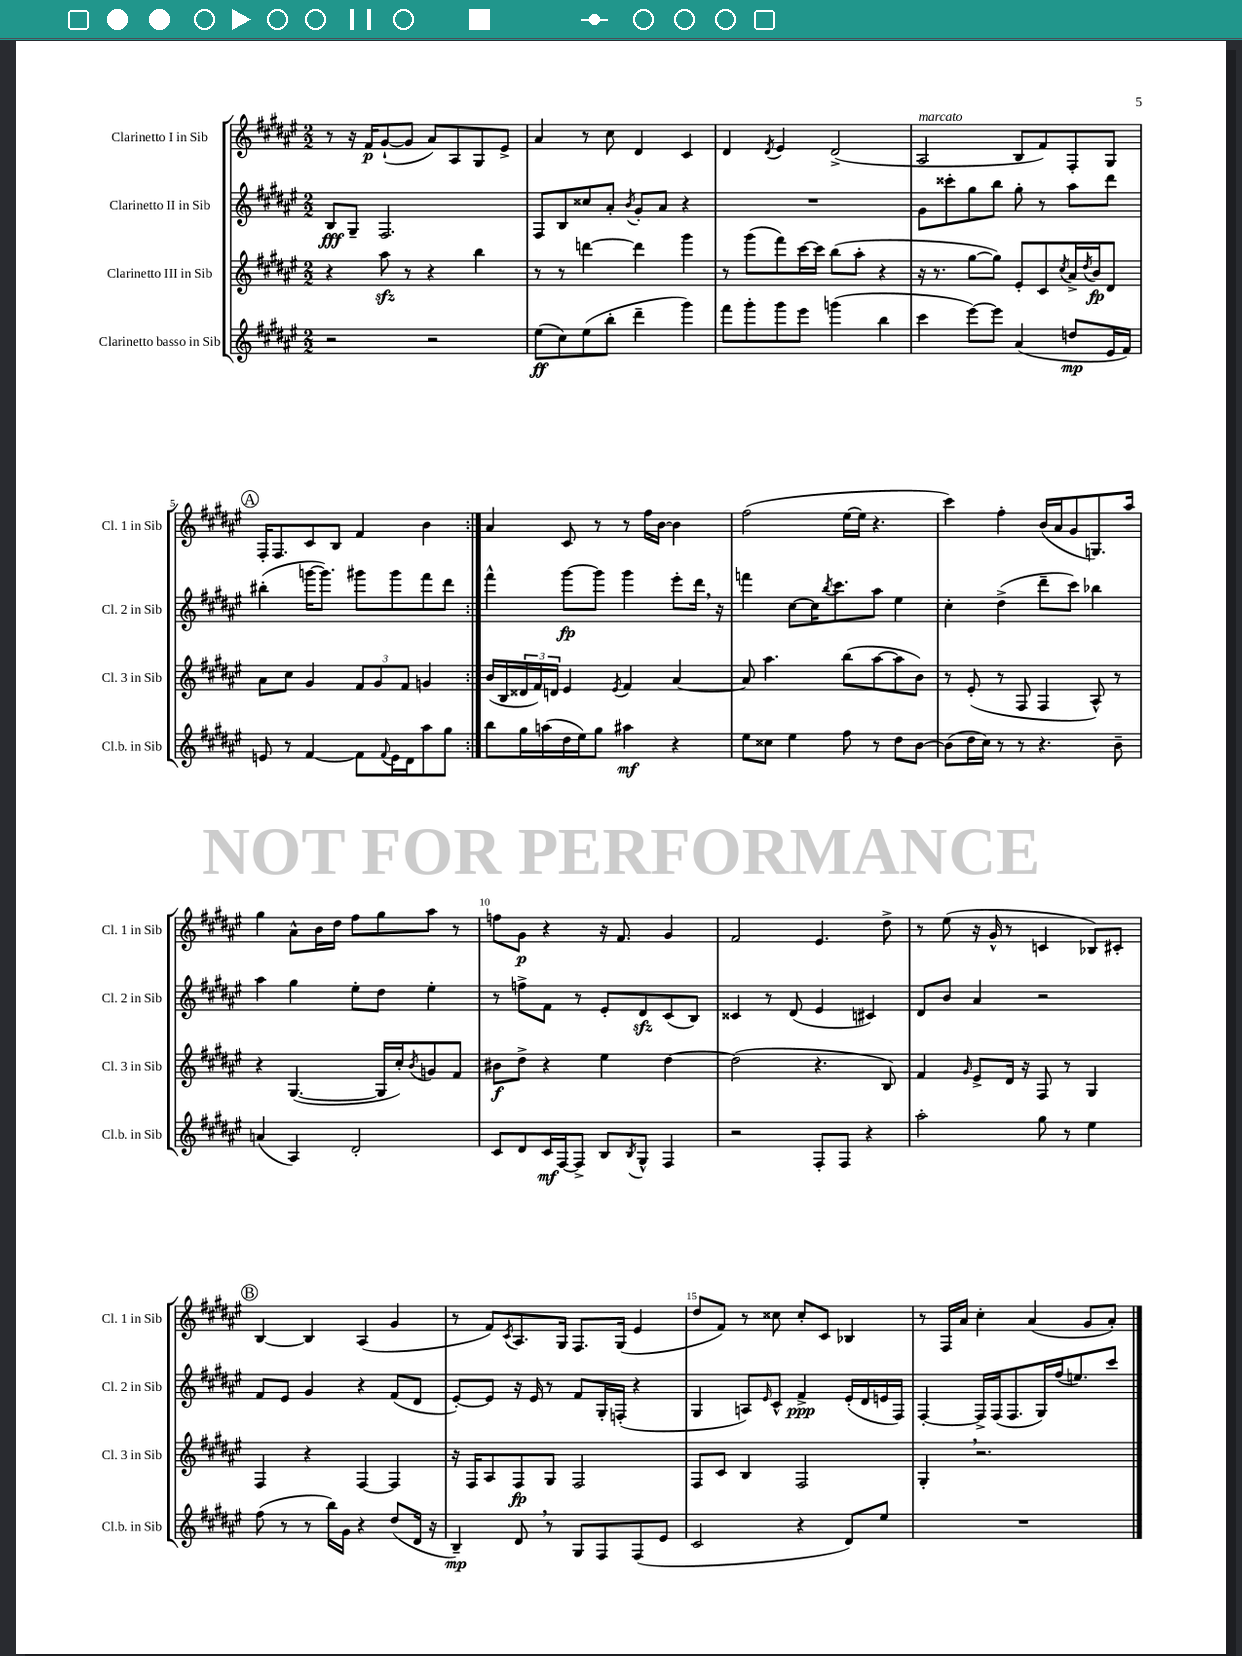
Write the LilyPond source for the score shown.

<<
\new StaffGroup <<
\new Staff = "s0" \with { instrumentName = "Clarinetto I in Sib" shortInstrumentName = "Cl. 1 in Sib" } {
    \clef treble \key fis \major \numericTimeSignature \time 2/2
    \repeat volta 2 { r8 r16 fis'16\p gis'8~-!( gis'8 ais'8) ais8 gis8 eis'8-> |
    ais'4 r8 cis''8 dis'4 cis'4 |
    dis'4 \acciaccatura { dis'8 } eis'4 dis'2->( |
    ais2^\markup { \italic "marcato" } b8 fis'8) fis8-. gis8 |
    \mark \markup { \circle "A" } fis16-. fis8. cis'8 b8 fis'4 b'4 | }
    ais'4 cis'8 r8 r8 fis''16 b'16~ b'4 |
    fis''2( eis''16~ eis''16 r4. |
    cis'''4) fis''4-. b'16( ais'16 gis'8 g8.) ais''16 |
    gis''4 ais'8-^ b'16 dis''16 fis''8 gis''8 ais''8 r8 |
    f''8 gis'8\p r4 r16 fis'8. gis'4 |
    fis'2 eis'4. dis''8-> |
    r8 eis''8( r16 gis'16-^ r8 c'4 bes8) cis'8-. |
    \mark \markup { \circle "B" } b4~ b4 ais4( gis'4 |
    r8 fis'8) \acciaccatura { cis'8 } ais8. gis16 fis8. gis16( eis'4 |
    dis''8 fis'8) r8 cisis''8 cisis''8-. cis'8 bes4 |
    r8 fis16 ais'16 cis''4-. ais'4( gis'8 ais'8-.) \bar "|." |
}
\new Staff = "s1" \with { instrumentName = "Clarinetto II in Sib" shortInstrumentName = "Cl. 2 in Sib" } {
    \clef treble \key fis \major \numericTimeSignature \time 2/2
    \repeat volta 2 { b8\fff gis8-- fis2. |
    fis8 b8 cisis''8 ais'8-. \acciaccatura { b'8 } gis'8-. ais'8 r4 |
    R1 |
    gis'8 cisis'''8-. gis''8 b''8 gis''8-. r8 ais''8 dis'''8 |
    \mark \markup { \circle "A" } bis''4-.( g'''16~ g'''8.) gis'''8 gis'''8 fis'''8 dis'''8 | }
    fis'''4-^ gis'''8~\fp gis'''8 gis'''4 eis'''8-. dis'''16 \breathe r16 |
    f'''4 cis''8~ cis''16 \acciaccatura { b''8 } cis'''8. ais''8 eis''4 |
    cis''4-. dis''4->( dis'''8-- cis'''8) bes''4 |
    ais''4 gis''4 eis''8-. dis''8 eis''4-. |
    r8 f''8-> fis'8 r8 eis'8-. dis'8\sfz cis'8( b8) |
    cisis'4 r8 dis'8( eis'4 cis'4) |
    dis'8 b'8 ais'4 r2 |
    \mark \markup { \circle "B" } fis'8 eis'8 gis'4 r4 fis'8( dis'8 |
    eis'8~-.) eis'8 r16 eis'16 r8 fis'8 gis16-. f16-.( r4 |
    gis4 a8) \grace { eis'16 } cis'8-^ fis'4->\ppp eis'16-.( dis'16 e'16 fis16) |
    fis4~-. fis16-> fis16( fis8. gis16) fis''16( e''8.) cis'''8 \bar "|." |
}
\new Staff = "s2" \with { instrumentName = "Clarinetto III in Sib" shortInstrumentName = "Cl. 3 in Sib" } {
    \clef treble \key fis \major \numericTimeSignature \time 2/2
    \repeat volta 2 { r4 ais''8\sfz r8 r4 b''4 |
    r8 r8 d'''4~ d'''4 gis'''4 |
    r8 gis'''8( fis'''8) cis'''16~ cis'''16 b''8( ais''8-. r4 |
    r16 r8. gis''8~ gis''8) eis'8-. cis'8 \acciaccatura { cis''8 } ais'16-> \acciaccatura { dis''8 } b'16\fp dis'8 |
    \mark \markup { \circle "A" } ais'8 cis''8 gis'4 \tuplet 3/2 { fis'8 gis'8 fis'8 } g'4 | }
    b'16( b16 \tuplet 3/2 { disis'16 fis'16) d'16 } eis'4 \acciaccatura { eis'8 } fis'4 ais'4~ |
    ais'8 ais''4. b''8( ais''8~ ais''8 b'8) |
    r8 eis'8-.( r8 fis8 fis4 ais8-^) r8 |
    r4 gis4.~( gis16 cis''16-.) \acciaccatura { b'8 } g'8 fis'8 |
    bis'8\f dis''8-> r4 eis''4 dis''4~ |
    dis''2( r4. b8) |
    fis'4 \grace { gis'16 } eis'8-> dis'16 r16 fis8 r8 gis4 |
    \mark \markup { \circle "B" } fis4 r4 fis4~ fis4 |
    r16 fis16 ais8 fis8\fp gis8 fis2 |
    fis8 cis'8 b4 fis2 |
    gis4-. \breathe r2. \bar "|." |
}
\new Staff = "s3" \with { instrumentName = "Clarinetto basso in Sib" shortInstrumentName = "Cl.b. in Sib" } {
    \clef treble \key fis \major \numericTimeSignature \time 2/2
    \repeat volta 2 { r2 r2 |
    eis''8\ff( cis''8) eis''8( b''8-. dis'''4-- gis'''4) |
    fis'''8 gis'''8-. gis'''8 eis'''8 g'''4( b''4 |
    cis'''4 eis'''8~) eis'''8 ais'4( d''8\mp eis'16 fis'16) |
    \mark \markup { \circle "A" } e'8 r8 fis'4~ fis'8 \appoggiatura { fis'8 } e'16 dis'16 ais''8 gis''8 | }
    b''8 gis''16 a''16( dis''16 eis''16) gis''8 ais''4\mf r4 |
    eis''8 cisis''8 eis''4 fis''8 r8 dis''8 b'8~ |
    b'8( dis''16 cis''16) r8 r8 r4. b'8-- |
    a'4( ais4) dis'2-. |
    cis'8 dis'8 cis'16\mf fis16~ fis8-> b8 \acciaccatura { b8 } gis8-^ fis4 |
    r2 fis8-. fis8 r4 |
    ais''2-. gis''8 r8 eis''4 |
    \mark \markup { \circle "B" } fis''8( r8 r8 b''16) gis'16 r4 dis''8( dis'16 r16 |
    b4--\mp) dis'8 \breathe r8 gis8 fis8 fis8( eis'8 |
    cis'2 r4 dis'8) eis''8 |
    R1 \bar "|." |
}
>>
>>
\layout { \context { \Score \override BarNumber.break-visibility = ##(#f #t #t) barNumberVisibility = #(every-nth-bar-number-visible 5) } }
